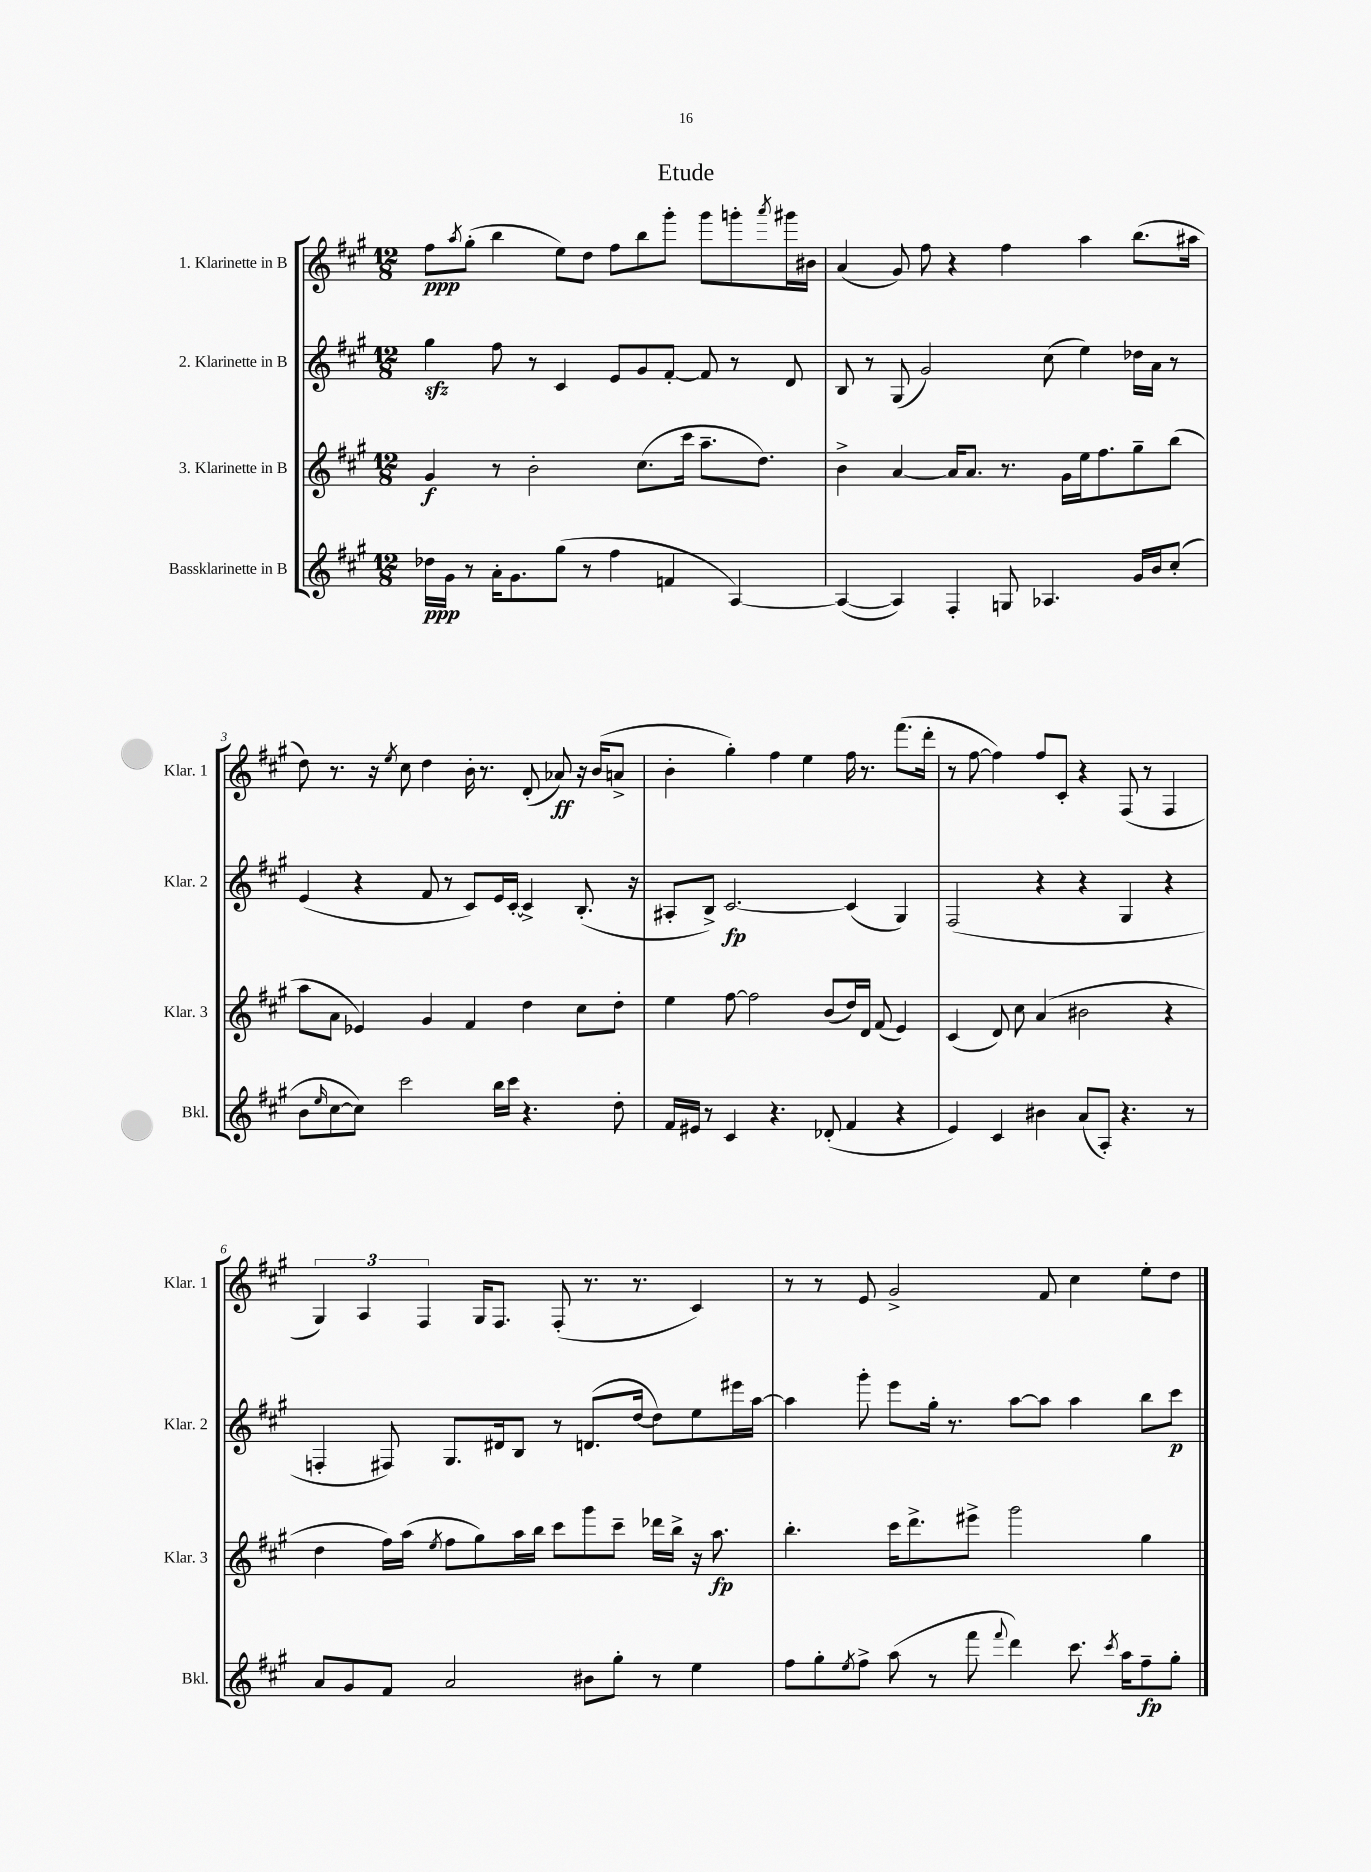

**kern	**kern	**kern	**kern
*staff4	*staff3	*staff2	*staff1
*clefG2	*clefG2	*clefG2	*clefG2
*k[f#c#g#]	*k[f#c#g#]	*k[f#c#g#]	*k[f#c#g#]
*M12/8	*M12/8	*M12/8	*M12/8
16dd-	4g#	4gg#	8ff#
16g#	.	.	.
.	.	.	8qaa
8r	.	.	(8gg#'
16a'	8r	8ff#	4bb
8.g#	.	.	.
.	2b'	8r	.
(8gg#	.	4c#	8ee)
8r	.	.	8dd
4ff#	.	8e	8ff#
.	(8.cc#	8g#	8bb
4f	.	[8f#'	8ggg#'
.	16ccc#	.	.
.	8.aa~	8f#]	8ggg#
[4A)	.	8r	8ggg'
.	8.dd)	.	.
.	.	.	8qaaa
.	.	8d	16ggg#
.	.	.	16b#
=	=	=	=
(4A_	4b^	8B	(4a
.	.	8r	.
4A])	[4a	(8G#	8g#)
.	.	2g#)	8ff#
4F#'	16a]	.	4r
.	8.a	.	.
8G	8.r	.	4ff#
4.A-	.	(8cc#	.
.	16g#	.	.
.	16ee	4ee)	4aa
.	8.ff#	.	.
16g#	8gg#~	16dd-	(8.bb
16b	.	16a	.
(8cc#'	(8bb	8r	.
.	.	.	16aa#
=	=	=	=
8b	8aa	(4e	8dd)
16qqee	.	.	.
[8cc#	8a	.	8.r
8cc#])	4e-)	4r	.
.	.	.	16r
.	.	.	8qee
2ccc#	.	.	8cc#
.	4g#	8f#	4dd
.	.	8r	.
.	4f#	8c#)	16b'
.	.	.	8.r
16bb	.	16e	.
16ccc#	.	[16c#'	.
4.r	4dd	4c#^]	(8d'
.	.	.	8a-)
.	8cc#	(8.B'	16r
.	.	.	(16b
8dd'	8dd'	.	8a^
.	.	16r	.
=	=	=	=
16f#	4ee	8A#'	4b'
16e#	.	.	.
8r	.	8B^)	.
4c#	[8ff#	[2.c#	4gg#')
.	2ff#]	.	.
4.r	.	.	4ff#
.	.	.	4ee
(8d-'	(8b	.	.
4f#	16dd)	(4c#]	16ff#
.	16d	.	8.r
.	(8f#	.	.
4r	4e)	4G#)	(8.fff#
.	.	.	16ddd'
=	=	=	=
4e)	(4c#	(2F#	8r
.	.	.	[8ff#
4c#	8d)	.	4ff#])
.	8cc#	.	.
4b#	(4a	4r	8ff#
.	.	.	8c#'
(8a	2b#	4r	4r
8A')	.	.	.
4.r	.	4G#	(8F#
.	.	.	8r
.	4r	4r	4F#
8r	.	.	.
=	=	=	=
8a	4dd	4F'	6G#)
8g#	.	.	.
.	.	.	6A
8f#	16ff#)	8F#)	.
.	(16aa	.	.
.	.	.	6F#
.	8qee	.	.
2a	8ff#	8.G#	.
.	8gg#)	.	16G#
.	.	16d#	8.F#
.	16aa	8B	.
.	16bb	.	.
.	8ccc#	8r	(8F#'
8b#	8ggg#	(8.d	8.r
8gg#'	8ccc#~	.	.
.	.	[16dd	8.r
8r	16ddd-	8dd])	.
.	16bb^	.	.
4ee	16r	8ee	4c#)
.	8.aa	.	.
.	.	16eee#	.
.	.	[16aa	.
=	=	=	=
8ff#	4.bb'	4aa]	8r
8gg#'	.	.	8r
8qee	.	.	.
8ff#^	.	8ggg#'	8e
(8aa	16ccc#	8eee	2g#^
.	8.ddd^	.	.
8r	.	16gg#'	.
.	.	8.r	.
8fff#	8eee#^	.	.
8qqfff#	.	.	.
4ddd)	2ggg#	[8aa	.
.	.	8aa]	8f#
8.ccc#	.	4aa	4cc#
8qccc#	.	.	.
16aa	.	.	.
8ff#~	4gg#	8bb	8ee'
8gg#'	.	8ccc#	8dd
==	==	==	==
*-	*-	*-	*-
